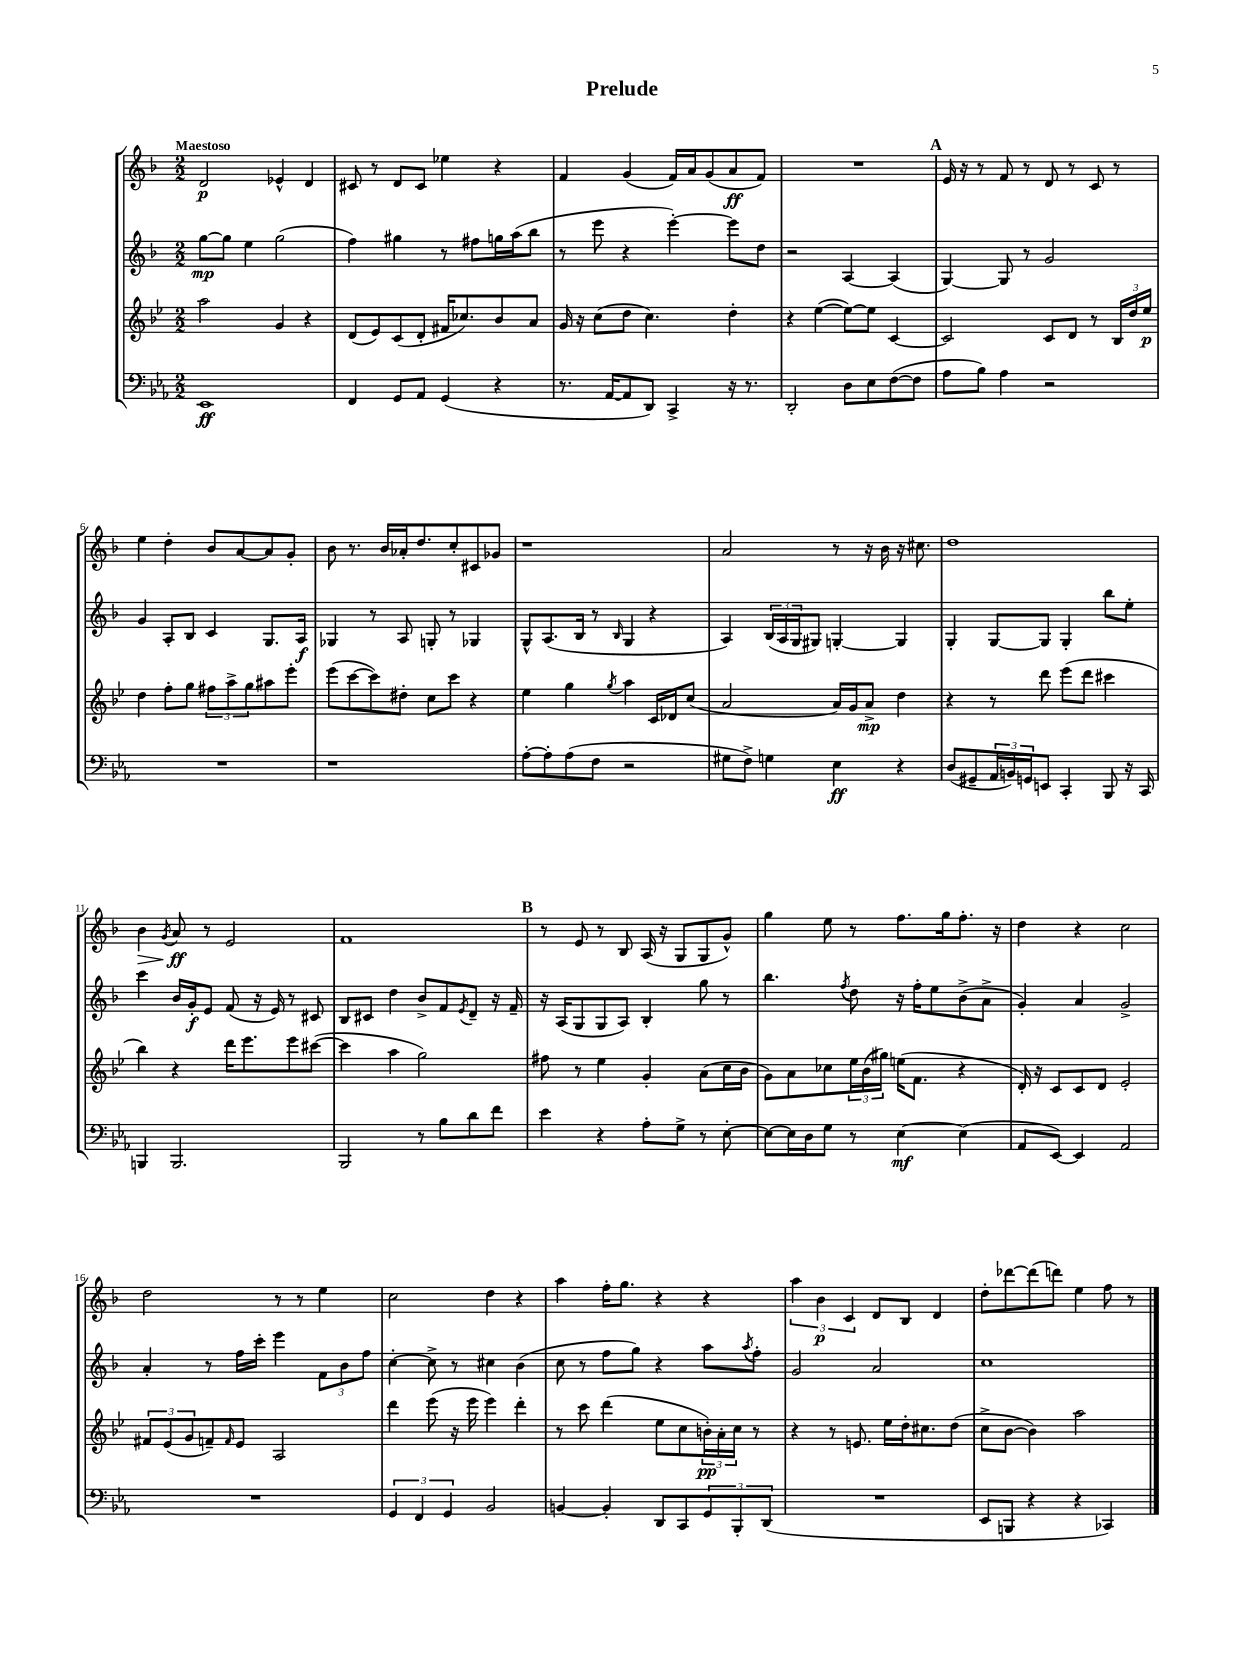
\header { title = "Prelude" }
<<
\new StaffGroup <<
\new Staff = "s0" {
    \clef treble \key f \major \numericTimeSignature \time 2/2 \tempo "Maestoso"
    d'2\p ees'4-^ d'4 |
    cis'8 r8 d'8 cis'8 ees''4 r4 |
    f'4 g'4( f'16) a'16 g'8( a'8\ff f'8) |
    R1 |
    \mark \markup { \bold "A" } e'16 r16 r8 f'8 r8 d'8 r8 c'8 r8 |
    e''4 d''4-. bes'8 a'8~ a'8 g'8-. |
    bes'8 r8. bes'16 aes'16-. d''8. c''8-. cis'8 ges'8 |
    r1 |
    a'2 r8 r16 bes'16 r16 cis''8. |
    d''1 |
    bes'4\> \acciaccatura { g'8 } a'8\ff\! r8 e'2 |
    f'1 |
    \mark \markup { \bold "B" } r8 e'8 r8 bes8 a16( r16 g8 g8 g'8-^) |
    g''4 e''8 r8 f''8. g''16 f''8.-. r16 |
    d''4 r4 c''2 |
    d''2 r8 r8 e''4 |
    c''2 d''4 r4 |
    a''4 f''16-. g''8. r4 r4 |
    \tuplet 3/2 { a''4 bes'4\p c'4 } d'8 bes8 d'4 |
    d''8-. des'''8~ des'''8( d'''8) e''4 f''8 r8 \bar "|." |
}
\new Staff = "s1" {
    \clef treble \key f \major \numericTimeSignature \time 2/2
    g''8~\mp g''8 e''4 g''2( |
    f''4) gis''4 r8 fis''8 g''16 a''16( bes''8 |
    r8 e'''8 r4 e'''4~-.) e'''8 d''8 |
    r2 a4~ a4( |
    \mark \markup { \bold "A" } g4~) g8 r8 g'2 |
    g'4 a8-. bes8 c'4 g8. a16\f |
    ges4 r8 a8 g8-. r8 ges4 |
    g8-^ a8.( bes16 r8 \grace { bes16 } g4 r4 |
    a4) \tuplet 3/2 { bes16( a16 g16 } gis8) g4~-. g4 |
    g4-. g8~ g8 g4-. bes''8 e''8-. |
    c'''4 bes'16 g'16-.\f e'8 f'8( r16 e'16) r8 cis'8 |
    bes8 cis'8 d''4 bes'8-> f'8 \acciaccatura { e'8 } d'8-- r16 f'16-- |
    \mark \markup { \bold "B" } r16 a16( g8 g8 a8) bes4-. g''8 r8 |
    bes''4. \acciaccatura { f''8 } d''8 r16 f''16-. e''8 bes'8->( a'8-> |
    g'4-.) a'4 g'2-> |
    a'4-. r8 f''16 c'''16-. e'''4 \tuplet 3/2 { f'8 bes'8 f''8 } |
    c''4~-. c''8-> r8 cis''4 bes'4( |
    c''8 r8 f''8 g''8) r4 a''8 \acciaccatura { a''8 } f''8-. |
    g'2 a'2 |
    c''1 \bar "|." |
}
\new Staff = "s2" {
    \clef treble \key bes \major \numericTimeSignature \time 2/2
    a''2 g'4 r4 |
    d'8( ees'8) c'8( d'8-. fis'16 ces''8.) bes'8 a'8 |
    g'16 r16 c''8( d''8 c''4.) d''4-. |
    r4 ees''4~( ees''8~) ees''8 c'4~ |
    \mark \markup { \bold "A" } c'2 c'8 d'8 r8 \tuplet 3/2 { bes16 d''16 ees''16\p } |
    d''4 f''8-. g''8 \tuplet 3/2 { fis''8 a''8-> g''8 } ais''8 ees'''8-. |
    ees'''8( c'''8~ c'''8) dis''8-. c''8 c'''8 r4 |
    ees''4 g''4 \acciaccatura { g''8 } a''4 c'16 des'16 c''8( |
    a'2 a'16) g'16 a'8->\mp d''4 |
    r4 r8 d'''8 ees'''8( d'''8 cis'''4 |
    bes''4) r4 d'''16 ees'''8. ees'''8 cis'''8~( |
    cis'''4 a''4 g''2) |
    \mark \markup { \bold "B" } fis''8 r8 ees''4 g'4-. a'8( c''16 bes'16 |
    g'8) a'8 ces''8 \tuplet 3/2 { ees''16 bes'16( gis''16) } e''16( f'8. r4 |
    d'16-.) r16 c'8 c'8 d'8 ees'2-. |
    \tuplet 3/2 { fis'8 ees'8( g'8 } f'8--) \grace { f'16 } ees'8 a2 |
    d'''4 ees'''8( r16 ees'''16 ees'''4) d'''4-. |
    r8 c'''8 d'''4( ees''8 c''8 \tuplet 3/2 { b'16-.\pp) a'16-. c''16 } r8 |
    r4 r8 e'8. ees''16 d''16-. cis''8. d''8( |
    c''8-> bes'8~ bes'4) a''2 \bar "|." |
}
\new Staff = "s3" {
    \clef bass \key ees \major \numericTimeSignature \time 2/2
    ees,1\ff |
    f,4 g,8 aes,8 g,4( r4 |
    r8. aes,16~ aes,8 d,8) c,4-> r16 r8. |
    d,2-. d8 ees8 f8~( f8 |
    \mark \markup { \bold "A" } aes8 bes8) aes4 r2 |
    R1 |
    r1 |
    aes8~-. aes8-. aes8( f8 r2 |
    gis8 f8->) g4 ees4\ff r4 |
    d8( gis,8-- \tuplet 3/2 { aes,16 b,16) g,16 } e,8 c,4-. bes,,8 r16 c,16 |
    b,,4 b,,2. |
    bes,,2 r8 bes8 d'8 f'8 |
    \mark \markup { \bold "B" } ees'4 r4 aes8-. g8-> r8 ees8~-. |
    ees8~ ees16 d16 g8 r8 ees4~\mf ees4( |
    aes,8 ees,8~) ees,4 aes,2 |
    R1 |
    \tuplet 3/2 { g,4 f,4 g,4 } bes,2 |
    b,4~ b,4-. d,8 c,8 \tuplet 3/2 { g,8 bes,,8-. d,8( } |
    R1 |
    ees,8 b,,8 r4 r4 ces,4) \bar "|." |
}
>>
>>
